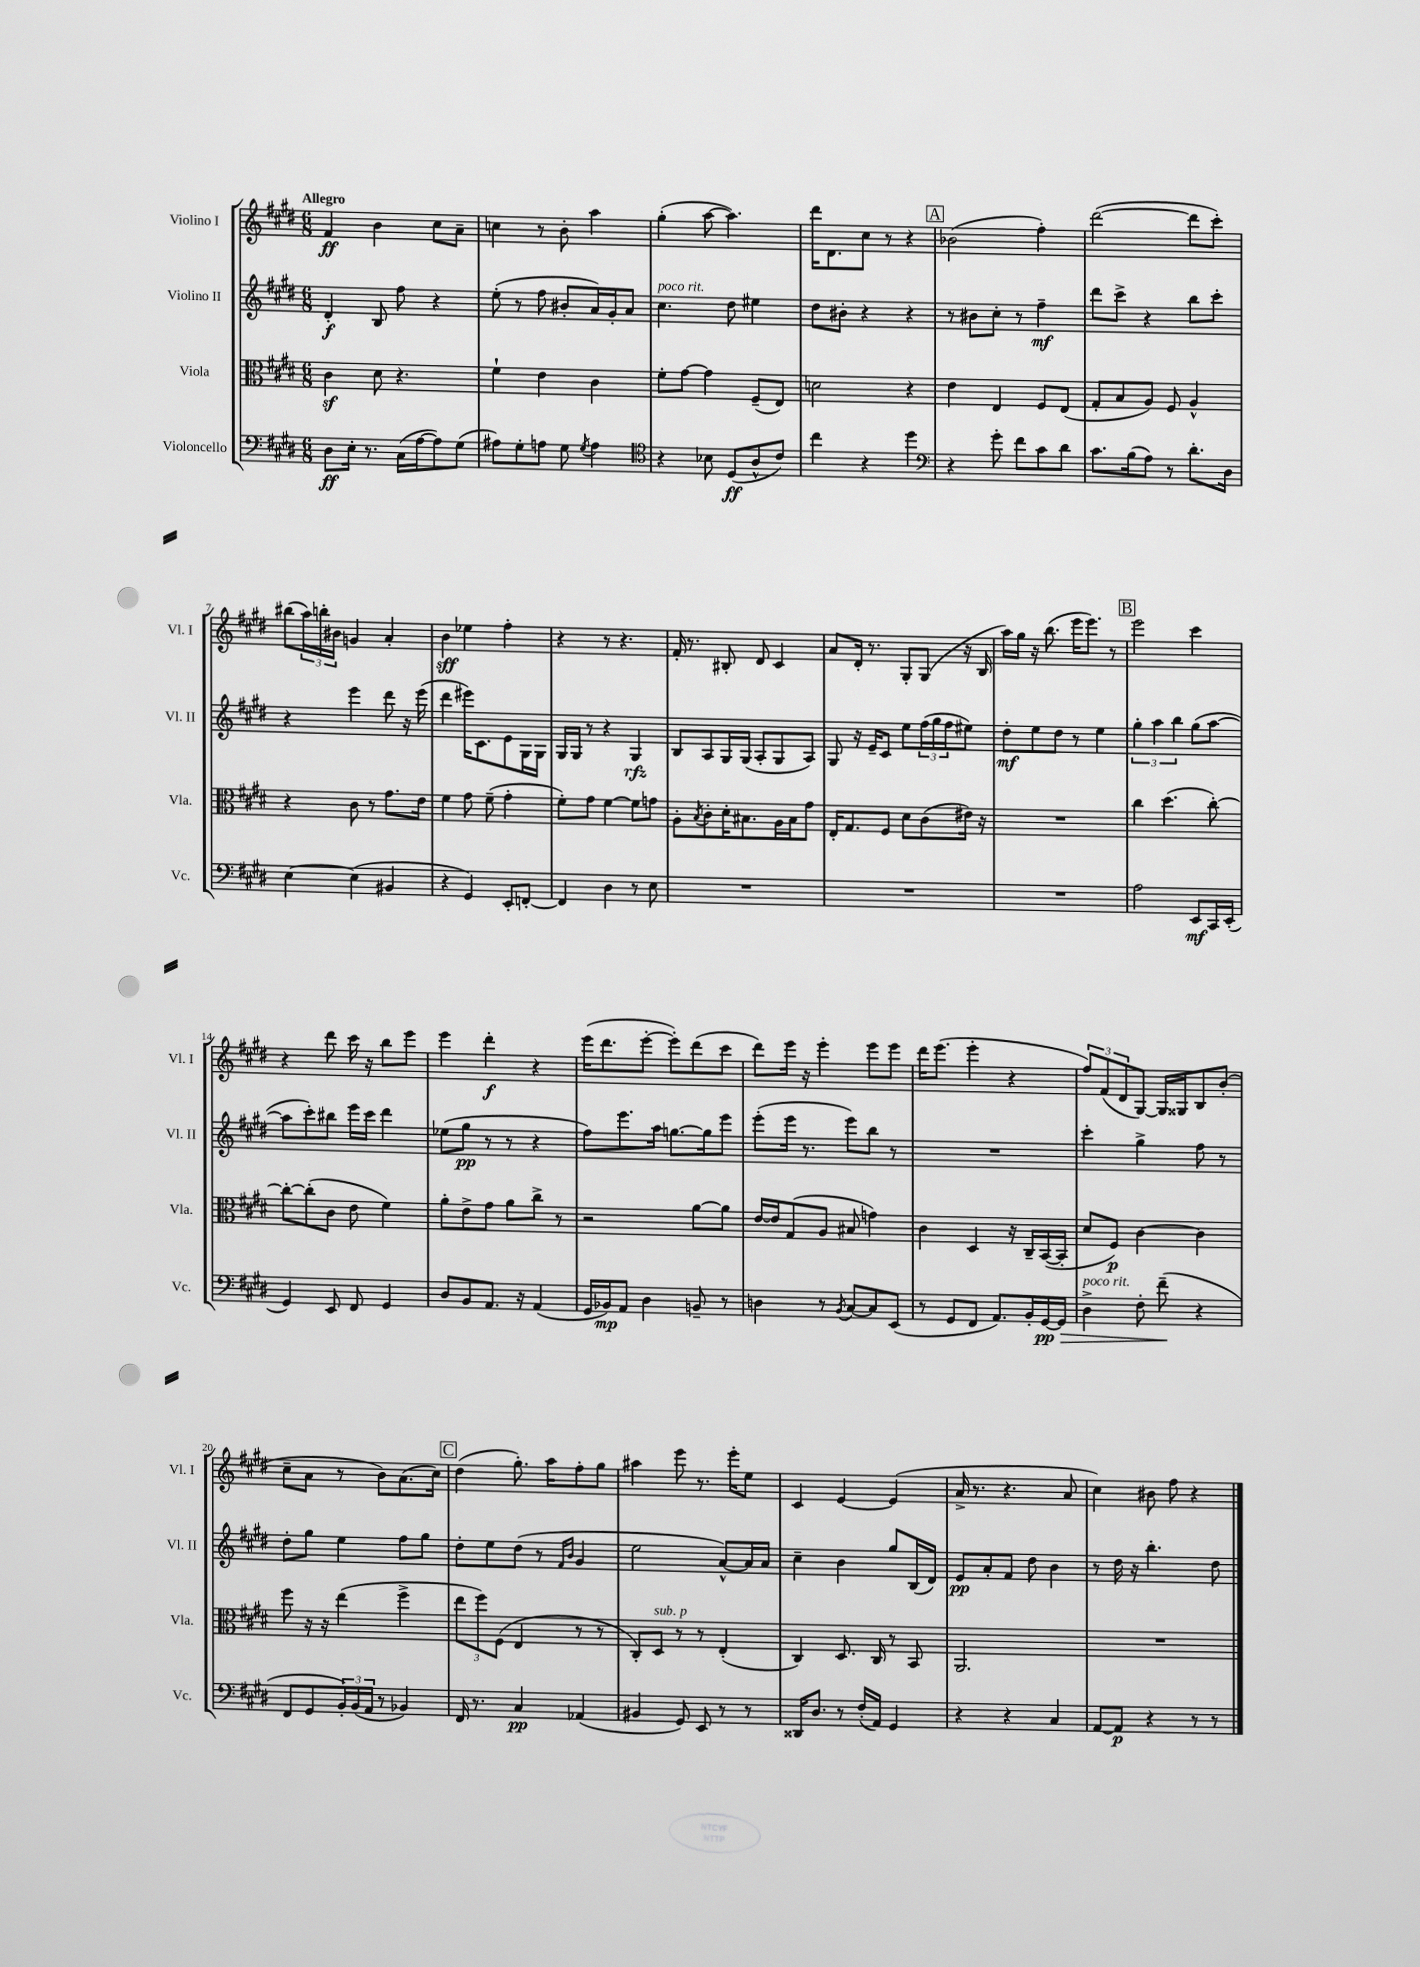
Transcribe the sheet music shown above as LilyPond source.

<<
\new StaffGroup <<
\new Staff = "s0" \with { instrumentName = "Violino I" shortInstrumentName = "Vl. I" } {
    \clef treble \key e \major \numericTimeSignature \time 6/8 \tempo "Allegro"
    fis'4\ff b'4 cis''8 a'8-- |
    c''4 r8 b'8-. a''4 |
    gis''4-.( a''8~ a''4.) |
    dis'''16 dis'8. cis''8 r8 r4 |
    \mark \markup { \box "A" } bes'2( fis''4-.) |
    dis'''2~( dis'''8 cis'''8-.) |
    bis''8( \tuplet 3/2 { a''16) b''16-. bis'16 } g'4 a'4-. |
    b'4\sff ees''4 fis''4-. |
    r4 r8 r4. |
    fis'16-. r8. bis8-. dis'8 cis'4 |
    a'8 dis'16-. r8. gis8-. gis8( r16 b16 |
    a''16) gis''16 r16 b''8.( e'''16 e'''8.) r8 |
    \mark \markup { \box "B" } e'''2 cis'''4 |
    r4 dis'''8 cis'''16 r16 b''8 e'''8 |
    e'''4 dis'''4-.\f r4 |
    e'''16( dis'''8. e'''8~-. e'''8-.) dis'''8( cis'''8 |
    dis'''8) e'''16 r16 e'''4-. e'''8 e'''8 |
    dis'''16 e'''8.( e'''4-. r4 |
    \tuplet 3/2 { fis''8) fis'8( dis'8 } gis8~) gis16 gisis16 b8 b'8-.( |
    cis''8-- a'8 r8 b'8) a'8.( cis''16) |
    \mark \markup { \box "C" } dis''4( gis''8.-.) a''16 fis''8-. gis''8 |
    ais''4 e'''8 r8. e'''16-. e''8 |
    cis'4 e'4~ e'4( |
    a'16-> r8. r4. a'8 |
    cis''4) bis'8 fis''8 r4 \bar "|." |
}
\new Staff = "s1" \with { instrumentName = "Violino II" shortInstrumentName = "Vl. II" } {
    \clef treble \key e \major \numericTimeSignature \time 6/8
    dis'4-.\f b8 fis''8 r4 |
    e''8-.( r8 fis''8 bis'8-. a'16) gis'16-. a'8 |
    cis''4.^\markup { \italic "poco rit." } dis''8 eis''4 |
    dis''8 bis'8-. r4 r4 |
    \mark \markup { \box "A" } r8 bis'8 cis''8-. r8 fis''4--\mf |
    dis'''8 cis'''8-> r4 b''8 cis'''8-. |
    r4 e'''4 dis'''8 r16 e'''16( |
    dis'''4 eis'''16) cis'8. e'8 gis16 gis16 |
    gis16 gis16 r8 r4 gis4\rfz |
    b8 a8 gis16 gis16( a8-. gis8 a8) |
    gis8 r16 e'16-- cis'8 e''8 \tuplet 3/2 { fis''16( gis''16 fis''16 } eis''8) |
    dis''8-.\mf e''8 dis''8 r8 e''4 |
    \mark \markup { \box "B" } \tuplet 3/2 { gis''4-. a''4 b''4 } gis''8( a''8~ |
    a''8 cis'''8-.) bis''8 e'''16 cis'''16 dis'''4 |
    ees''8( gis''8\pp r8 r8 r4 |
    fis''8) e'''8. a''16 g''8.~ g''16 e'''8 |
    e'''8-.( e'''16 r8. e'''8) b''8 r8 |
    R2. |
    cis'''4-. gis''4-> fis''8 r8 |
    dis''8-. gis''8 e''4 fis''8 gis''8 |
    \mark \markup { \box "C" } dis''8-. e''8 dis''8( r8 \grace { fis'16 b'16 } gis'4 |
    e''2 a'8~-^) a'16 a'16 |
    cis''4-- b'4 gis''8 b16( dis'16) |
    e'8\pp a'8-. fis'8 dis''8 b'4 |
    r8 dis''16 r16 b''4.-. dis''8 \bar "|." |
}
\new Staff = "s2" \with { instrumentName = "Viola" shortInstrumentName = "Vla." } {
    \clef alto \key e \major \numericTimeSignature \time 6/8
    cis'4\sf dis'8 r4. |
    fis'4-! e'4 cis'4 |
    fis'8-. gis'8~ gis'4 fis8--( e8) |
    d'2 r4 |
    \mark \markup { \box "A" } e'4 e4 fis8 e8( |
    gis8-. b8 a8) fis8 a4-^ |
    r4 cis'8 r8 gis'8. e'16 |
    fis'4 gis'8 fis'8--( gis'4-. |
    fis'8-.) gis'8 fis'4~ fis'8 g'8 |
    a8-. \acciaccatura { b8 } cis'8-. dis'16-. bis8. a16 bis16 gis'8 |
    e16-. gis8. fis8 dis'8 cis'8( eis'16) r16 |
    R2. |
    \mark \markup { \box "B" } cis''4 dis''4.( cis''8~-.) |
    cis''8~-. cis''8-.( cis'8 e'8 fis'4) |
    a'8-. e'8-> gis'8 a'8 cis''8-> r8 |
    r2 a'8~ a'8 |
    e'16~ e'16 gis8( a8 bis8 g'4) |
    cis'4 dis4 r16 cis16-- b,16~( b,16-. |
    dis'8 fis8\p) cis'4~ cis'4 |
    fis''8 r16 r16 e''4( fis''4-> |
    \mark \markup { \box "C" } \tuplet 3/2 { e''8 fis''8) fis8( } e4 r8 r8 |
    cis8-.) dis8^\markup { \italic "sub. p" } r8 r8 e4-.( |
    cis4) dis8. cis16 r8 b,8 |
    a,2. |
    R2. \bar "|." |
}
\new Staff = "s3" \with { instrumentName = "Violoncello" shortInstrumentName = "Vc." } {
    \clef bass \key e \major \numericTimeSignature \time 6/8
    dis8\ff e16-. r8. cis16( a16~ a8) gis8( |
    ais8) gis8-. a8 gis8 \acciaccatura { gis8 } a4 |
    \clef tenor r4 bes8 dis8\ff( a8-^ cis'8) |
    cis''4 r4 dis''4 |
    \mark \markup { \box "A" } \clef bass r4 gis'8-. fis'8 cis'8 dis'8 |
    cis'8. b16( a8) r8 dis'8.-. dis16 |
    e4~ e4( bis,4 |
    r4 gis,4) e,8-. f,8~-. |
    f,4 dis4 r8 e8 |
    R2. |
    R2. |
    R2. |
    \mark \markup { \box "B" } a2 e,8\mf cis,16 e,16-.( |
    gis,4) e,8 fis,8 gis,4 |
    dis8 b,8 a,8. r16 a,4( |
    gis,16 bes,16\mp) a,8 dis4 b,8-- r8 |
    d4 r8 \acciaccatura { b,8 } cis8~ cis8 e,8( |
    r8 gis,8 fis,8 a,8.) b,16-. gis,16~\pp\> gis,16 |
    dis4->^\markup { \italic "poco rit." } fis8-. fis'8--\!( r4 |
    fis,8 gis,8 \tuplet 3/2 { b,16-.) b,16( a,16 } r8 bes,4) |
    \mark \markup { \box "C" } fis,16 r8. cis4\pp aes,4( |
    bis,4 gis,8) e,8 r8 r8 |
    disis,16 dis8. r8 fis16-.( a,16) gis,4 |
    r4 r4 cis4 |
    a,8~ a,8\p r4 r8 r8 \bar "|." |
}
>>
>>
